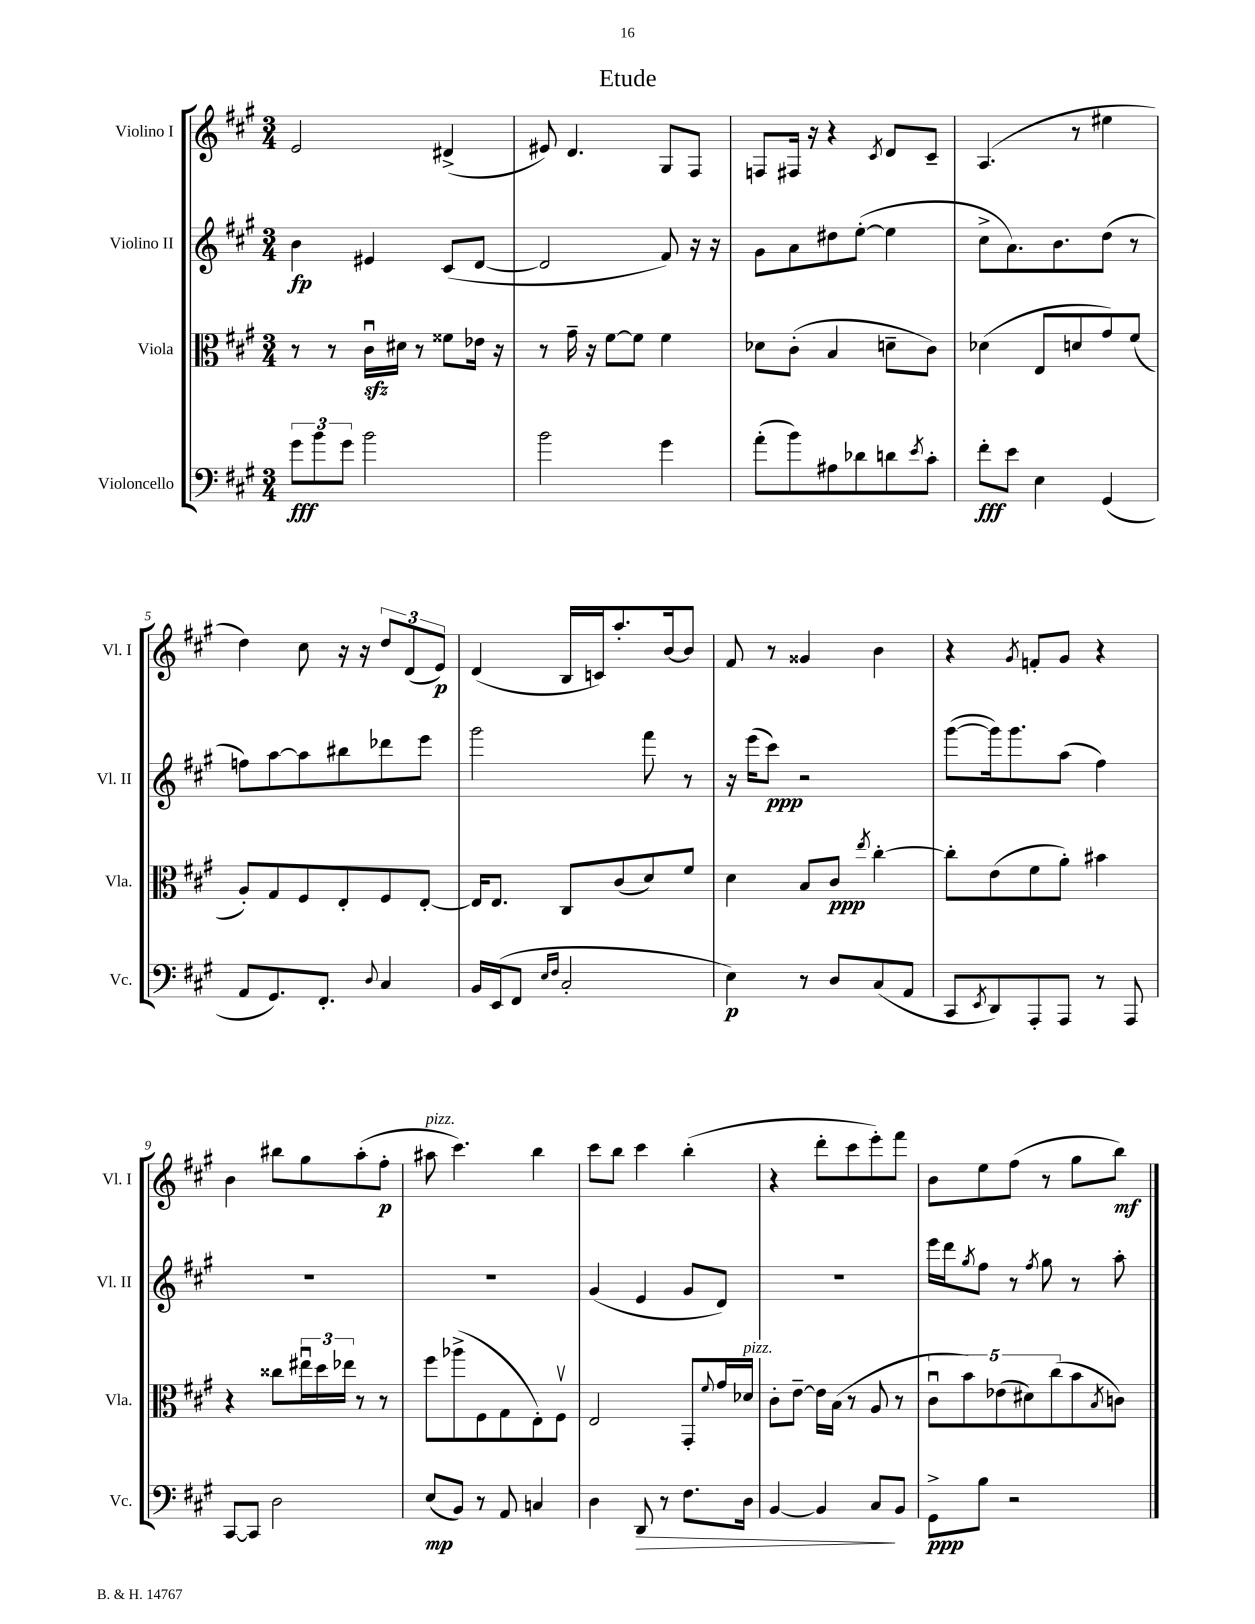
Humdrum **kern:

**kern	**kern	**kern	**kern
*staff4	*staff3	*staff2	*staff1
*clefF4	*clefC3	*clefG2	*clefG2
*k[f#c#g#]	*k[f#c#g#]	*k[f#c#g#]	*k[f#c#g#]
*M3/4	*M3/4	*M3/4	*M3/4
12g#\L	8r	4b\	2e/
12b\	.	.	.
.	8r	.	.
12g#\J	.	.	.
2b\	16c#u\LL	4e#/	.
.	16d#\JJ	.	.
.	8r	.	.
.	8f##\L	(8c#/L	(4d#^/
.	16e-\Jk	[8d/J	.
.	16r	.	.
=	=	=	=
2b\	8r	2d/]	8e#/)
.	16g#~\	.	4.d/
.	16r	.	.
.	[8f#\L	.	.
.	8f#\]J	.	.
4g#\	4f#\	8f#/)	8G#/L
.	.	16r	8F#/J
.	.	16r	.
=	=	=	=
(8a'\L	8d-\L	8g#\L	8F/L
8b\)	(8c#'\J	8a\	16F#/Jk
.	.	.	16r
8A#\	4B/	8dd#\	4r
8d-\	.	([8ee'\J	.
.	.	.	8qc#/
8d\	8d~\L	4ee\]	8d/L
8qe/	.	.	.
8c#'\J	8c#\J)	.	8c#~/J
=	=	=	=
8f#'\L	(4d-\	8cc#^\L	(4.A/
8e\J	.	8.a\)	.
4E\	8E/L	.	.
.	.	8.b\	.
.	8d/	.	8r
(4GG#/	8g#/)	(8dd\J	4ee#\
.	(8f#/J	8r	.
=	=	=	=
8AA/L	8A'/L)	8ff\L)	4dd\)
8.GG#/)	8G#/	[8aa\	.
.	8F#/	8aa\]	8cc#\
8.FF#'/J	.	.	.
.	8E'/	8bb#\	16r
.	.	.	16r
8qqD/	.	.	.
4C#/	8F#/	8ddd-\	12dd/L
.	.	.	(12d/
.	[8E'/J	8eee\J	.
.	.	.	12e/J)
=	=	=	=
16BB/LL	16E/]LK	2ggg#\	(4d/
(16EE/J	8.E/J	.	.
8FF#/J	.	.	.
16qqE/LL	.	.	.
16qqF#/JJ	.	.	.
2C#'/	8C#/L	.	16B/LL
.	.	.	16c/J)
.	(8c#/	.	8.aa'/
.	8d/)	8fff#\	.
.	.	.	[16b/k
.	8f#/J	8r	8b/]J
=	=	=	=
4E\)	4d\	16r	8f#/
.	.	(16eee\LK	.
.	.	8ccc#\J)	8r
8r	8B/L	2r	4g##/
8D/L	8c#/J	.	.
.	8qee/	.	.
(8C#/	[4cc#'\	.	4b\
8AA/J	.	.	.
=	=	=	=
8CC#/L	8cc#'\]L	([8ggg#\L	4r
8qEE/	.	.	.
8DD/)	(8e\	16ggg#\]k)	.
.	.	8.ggg#\	.
.	.	.	8qg#/
8AAA'/	8f#\	.	8f'/L
8AAA/J	8a'\J)	(8aa\J	8g#/J
8r	4b#\	4ff#\)	4r
8AAA/	.	.	.
=	=	=	=
[8CC#/L	4r	2.r	4b\
8CC#/]J	.	.	.
2D\	8cc##\L	.	8bb#\L
.	24ee#u\L	.	8gg#\
.	24dd\	.	.
.	24ee-\JJ	.	.
.	8r	.	(8aa'\
.	8r	.	8ff#'\J
=	=	=	=
(8E/L	8ff#\L	2.r	8aa#\
8BB/J)	(8aa-^\	.	4.ccc#\)
8r	8F#\	.	.
8AA/	8G#\	.	.
4C/	8E'\)	.	4bb\
.	8F#v\J	.	.
=	=	=	=
4D\	2E/	(4g#/	8ccc#\L
.	.	.	8bb\J
8DD/	.	4e/	4ccc#\
8r	.	.	.
8.F#\L	8GG#'/L	8g#/L	(4bb'\
.	8qqf#/	.	.
.	16g#/L	8d/J)	.
16D\Jk	16d-/JJ	.	.
=	=	=	=
[4BB/	8c#'\L	2.r	4r
.	[8e~\J	.	.
4BB/]	16e\]LL	.	8ddd'\L
.	(16B\JJ	.	.
.	8r	.	8ccc#\
8C#/L	8A/	.	8eee'\)
8BB/J	8r	.	8fff#\J
=	=	=	=
8GG#^\L	10c#u\L	16eee\LL	8b\L
.	.	16ddd\J	.
.	10b\)	.	.
.	.	8qgg#/	.
8B\J	.	8ff#\J	8ee\
.	(10e-\	.	.
2r	.	8r	(8ff#\J
.	10d#\)	.	.
.	.	8qff#/	.
.	.	8gg#\	8r
.	(10cc#\	.	.
.	8b\	8r	8gg#\L
.	8qB/	.	.
.	8c\J)	8aa'\	8bb\J)
==	==	==	==
*-	*-	*-	*-
